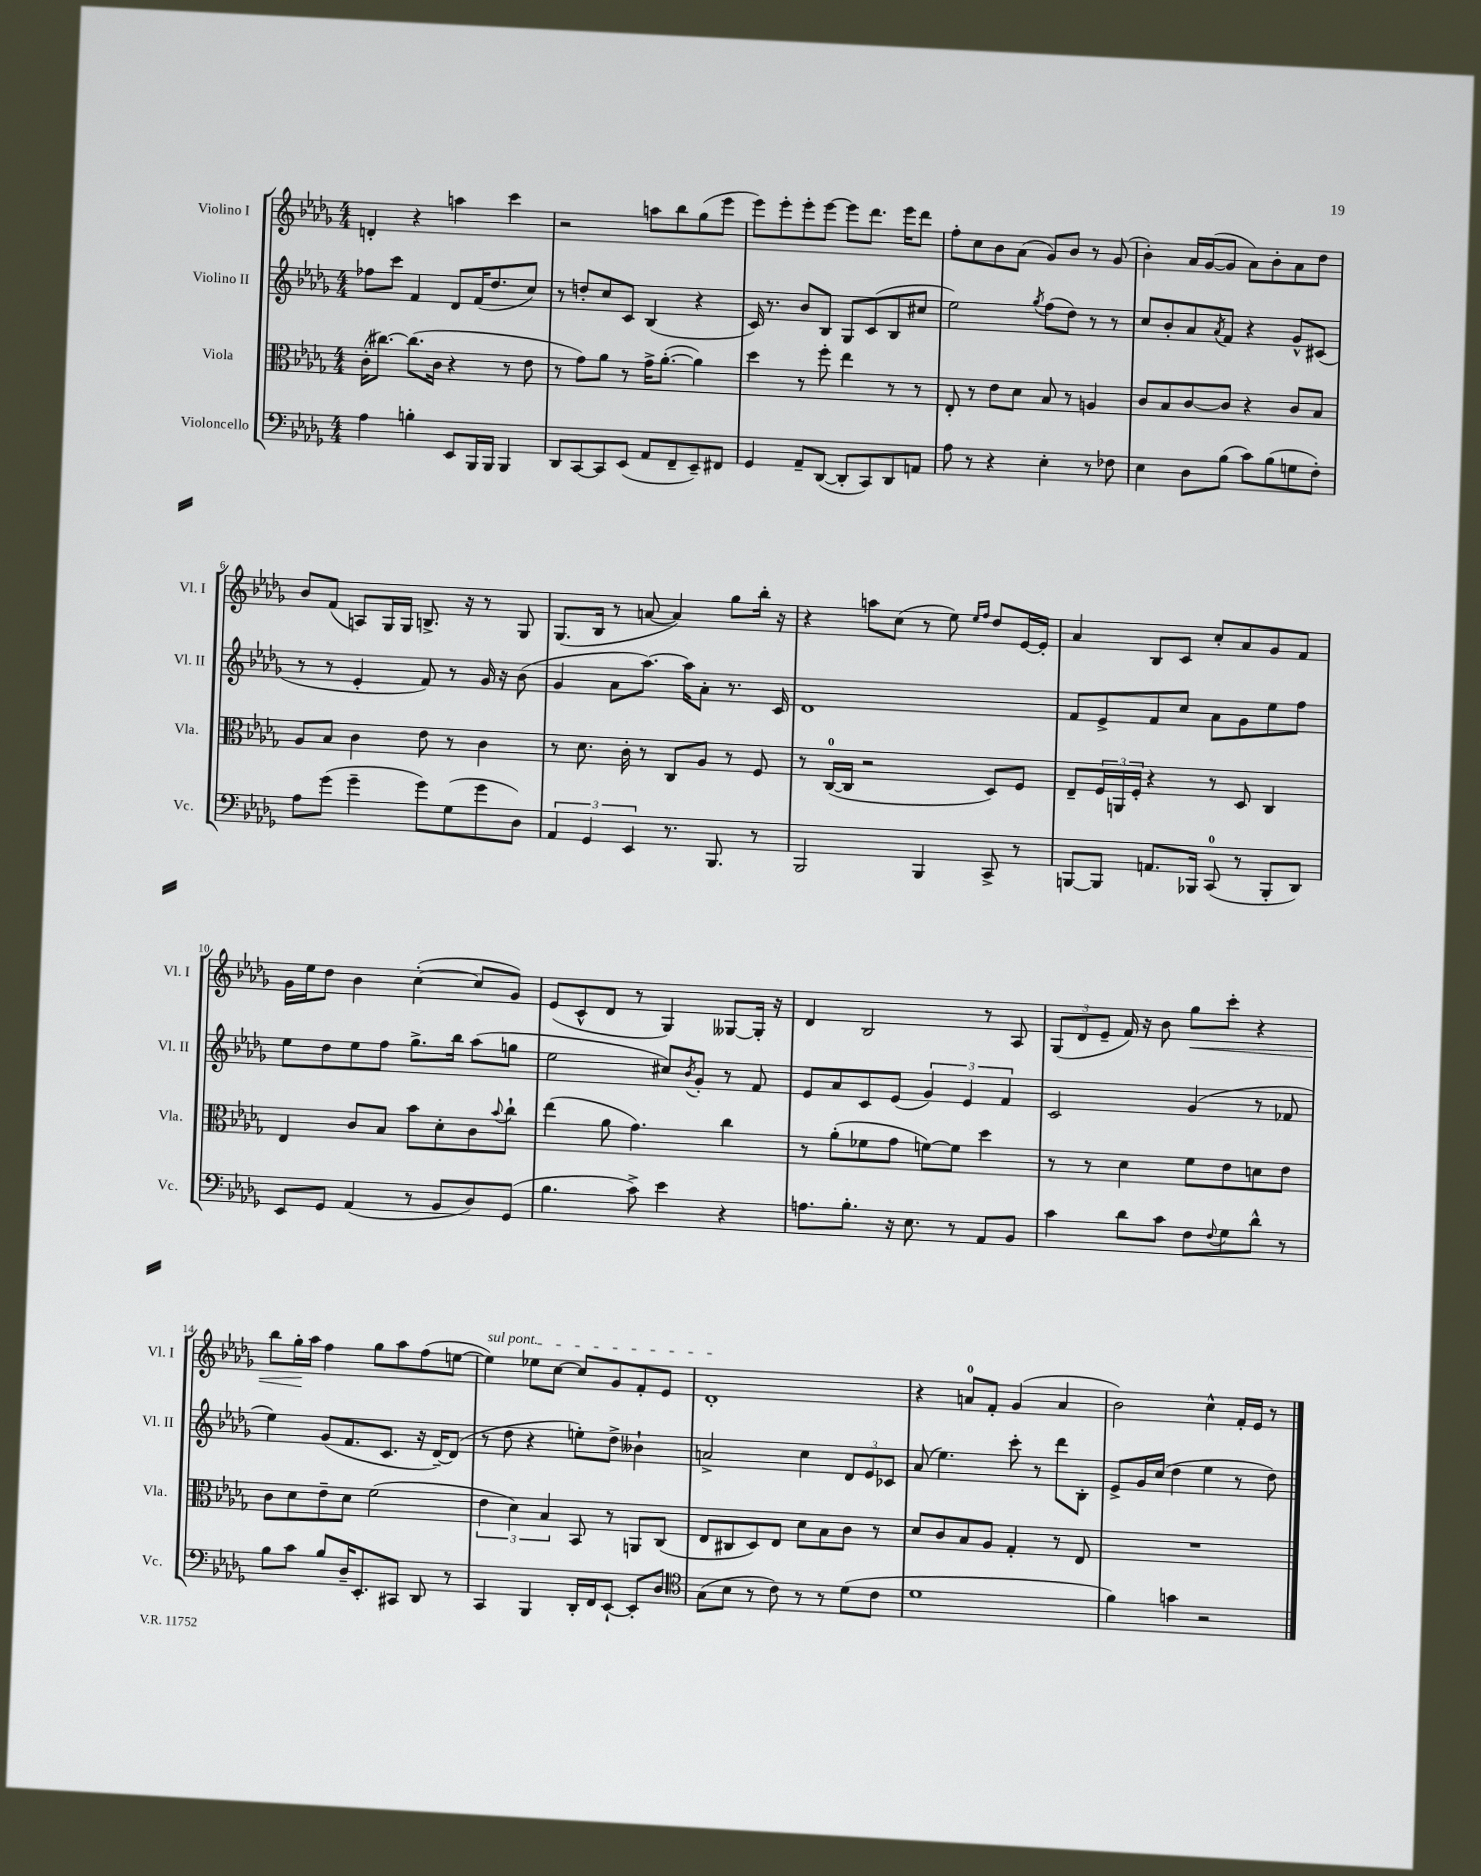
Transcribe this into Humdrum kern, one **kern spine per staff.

**kern	**kern	**kern	**kern
*staff4	*staff3	*staff2	*staff1
*clefF4	*clefC3	*clefG2	*clefG2
*k[b-e-a-d-g-]	*k[b-e-a-d-g-]	*k[b-e-a-d-g-]	*k[b-e-a-d-g-]
*M4/4	*M4/4	*M4/4	*M4/4
4A-\	(16c'\LK	8ff-\L	4d'/
.	[8.cc#\J)	.	.
.	.	8ccc\J	.
4B'\	(8.cc#\]L	4f/	4r
.	16c\Jk	.	.
8EE-/L	4r	8d-/L	4aa\
16BBB-/L	.	(16f/K	.
16BBB-/JJ	.	8.dd-/	.
4BBB-/	8r	.	4ccc\
.	8e-\	8cc/J)	.
=	=	=	=
8DD-/L	8r	8r	2r
[8CC/	8g-\L)	8dd'/L	.
8CC/]	8a-\J	8cc/	.
(8EE-/J	8r	8c/J	.
8AA-/L	16g-^\LK	(4B-/	8aa\L
.	([8.a-'\J	.	.
8FF~/	.	.	8bb-\
8EE-~/)	4a-\])	4r	(8gg-\
8FF#/J	.	.	8eee-\J
=	=	=	=
4GG-/	4dd-\	16c/)	8eee-\L)
.	.	8.r	.
.	.	.	8eee-'\
8AA-~/L	8r	8b-/L	8eee-'\
([8DD-/J	8ff'\	8B-/J	[8eee-\J
8DD-'/]L	4ee-\	8G-/L	8eee-\]L
8CC/)	.	(8c/	8.ddd-\J
8DD-/	8r	8B-/	.
.	.	.	16eee-\LK
8AA/J	8r	8cc#/J	8ddd-\J
=	=	=	=
8A-\	8E-'/	2ee-\)	8ff'\L
8r	8r	.	8cc\
4r	8e-\L	.	8b-\
.	8d-\J	.	(8a-\J
.	.	8qgg-/	.
4E-'\	8B-/	(8ff\L	8g-/L)
.	8r	8dd-\J)	8b-/J
8r	4A/	8r	8r
8F-\	.	8r	(8g-/
=	=	=	=
4E-\	8c/L	8cc/L	4b-'\)
.	8B-/	8b-'/	.
8D-\L	[8c/	8a-/	16a-/LL
.	.	.	([16g-/J
.	.	8qa-/	.
(8B-\J	8c/]J	8f/J	8g-/]J
8c\L)	4r	4r	8a-\L)
(8B-\	.	.	8b-'\
8G\	8c/L	8g-^^/L	8a-\
8F'\J)	8B-/J	(8c#/J	8dd-\J
=	=	=	=
8A-\L	8A-/L	8r	8b-/L
(8g-\J	8B-/J	8r	(8f/J
4g-~\	4c\	4e-'/	8A/L)
.	.	.	16G-/L
.	.	.	16G-/JJ
8g-\L)	8e-\	8f/)	8.B^/
(8G-\	8r	8r	.
.	.	.	16r
8g-\	4c\	16g-/	8r
.	.	16r	.
8D-\J)	.	(8b-\	8G-/
=	=	=	=
6AA-/	8r	4g-/	(8.G-/L
.	8.d-\	.	.
6GG-/	.	.	.
.	.	.	16B-/Jk
.	.	8a-\L	8r
.	16c'\	.	.
6EE-/	.	.	.
.	8r	[8.aa-\J)	[8a/
8.r	8C/L	.	4a/])
.	.	16aa-\]LK	.
.	8A-/J	8a-'\J	.
8.BBB-/	.	.	.
.	8r	8.r	8gg-\L
8r	8F/	.	16bb-'\Jk
.	.	16c/	16r
=	=	=	=
2BBB-/	8r	1d-	4r
.	([16C/LL	.	.
.	16C/]JJ	.	.
.	2r	.	8aa\L
.	.	.	(8cc\J
4BBB-/	.	.	8r
.	.	.	8ee-\)
.	.	.	16qqee-/LL
.	.	.	16qqff/JJ
8CC^/	8D-/L)	.	8dd-/L
8r	8F/J	.	[16e-/L
.	.	.	16e-'/]JJ
=	=	=	=
[8BBB/L	8E-~/L	8f/L	4a-/
8BBB/]J	24F/L	8e-^/	.
.	24AA/	.	.
.	24F'/JJ	.	.
8.AA/L	4r	8f/	8B-/L
.	.	8cc/J	8c/J
16BBB-/Jk	.	.	.
(8CC/	8r	8a-\L	8cc'/L
8r	8D-/	8g-\	8a-/
8BBB-'/L	4C/	8ee-\	8g-/
8DD-/J)	.	8ff\J	8f/J
=	=	=	=
8EE-/L	4E-/	8ee-\L	16g-\LL
.	.	.	16ee-\J
8GG-/J	.	8dd-\	8dd-\J
(4AA-/	8c/L	8ee-\	4b-\
.	8B-/J	8ff\J	.
8r	8b-\L	8.gg-^\L	([4cc'\
8BB-/L	8d-'\	.	.
.	.	16bb-\Jk	.
8D-/)	8c\	(8aa-\L	8cc/]L
.	8qqb-/	.	.
(8GG-/J	8cc`\J	8gg\J	8g-/J)
=	=	=	=
4.B-\	(4ee-\	2ee-\	(8e-/L
.	.	.	8c^^/
.	8a-\	.	8d-/J
8c^\)	4.g-\)	.	8r
4e-\	.	8cc#/L)	4G-/)
.	.	8qb-/	.
.	.	8g-'/J	.
4r	4cc\	8r	[8G--/L
.	.	8f/	16G--'/]Jk
.	.	.	16r
=	=	=	=
8.A\L	8r	8e-/L	4d-/
.	(8a-'\L	8a-/	.
8.B-'\J	.	.	.
.	8f-\	8c/	2B-/
16r	8g-\J	(8e-/J	.
8.E-\	.	.	.
.	[8f\L)	6g-/)	.
8r	8f\]J	.	.
.	.	6e-/	.
8AA-/L	4dd-\	.	8r
.	.	6f/	.
8BB-/J	.	.	8A-/
=	=	=	=
4c\	8r	2c/	(12G-/L
.	.	.	12d-/
.	8r	.	.
.	.	.	12e-~/J
8d-\L	4d-\	.	16f/)
.	.	.	16r
8c\J	.	.	8b-\
8F\L	8f\L	(4g-/	8gg-\L
8qqF/	.	.	.
8G-\	8e-\	.	8ccc'\J
8d-^^\J	8d\	8r	4r
8r	8e-\J	8f-/	.
=	=	=	=
8B-\L	8c\L	4ee-\)	8bb-\L
8c\J	8d-\	.	16gg-'\L
.	.	.	16aa-\JJ
8B-/L	8e-~\	(8g-/L	4ff\
16D-~/K	8d-\J	8.f/	.
8.EE-'/	.	.	.
.	(2f\	.	8gg-\L
.	.	8.c/J	.
8CC#/J	.	.	8aa-\
8DD-/	.	16r	(8ff\
.	.	[16d-~/LK)	.
8r	.	(8d-/]J	[8ee\J
=	=	=	=
4CC/	6e-\	8r	4ee\])
.	.	8dd-\	.
.	6d-\)	.	.
4BBB-/	.	4r	8ee-\L
.	6B-/	.	.
.	.	.	[8cc\J
16DD-'/LL	8BB-/	8ee'\L)	8cc/]L
16FF/J	.	.	.
[8EE-`/J	8r	8dd-^\J	8g-/
8EE-'/]L	8AA/L	4b--`\	8f'/
8D-/J	(8C/J	.	8e-/J
=	=	=	=
*clefC4	*	*	*
(8G-\L	8E-/L	2a^/	1d-'
8B-\J	8C#/	.	.
8r	8D-/)	.	.
8c\)	8E-/J	.	.
8r	8d-\L	4cc\	.
8r	8B-\	.	.
(8d-\L	8c\J	12d-/L	.
.	.	12e-/	.
8c\J	8r	.	.
.	.	12c-/J	.
=	=	=	=
1d-	8d-/L	(8a-/	4r
.	8c/	4.ee-\)	.
.	8B-/	.	8a/L
.	8A-/J	.	8f'/J
.	4G-'/	8ccc'\	(4g-/
.	.	8r	.
.	8r	8ddd-\L	4a/
.	8E-/	8B-'\J	.
=	=	=	=
4f\)	1r	8e-^/L	2b-\)
.	.	16g-/L	.
.	.	(16cc/JJ	.
4g\	.	4dd-\	.
2r	.	4ee-\	4cc^^\
.	.	8r	16f'/LL
.	.	.	16e-/JJ
.	.	8dd-\)	8r
==	==	==	==
*-	*-	*-	*-
